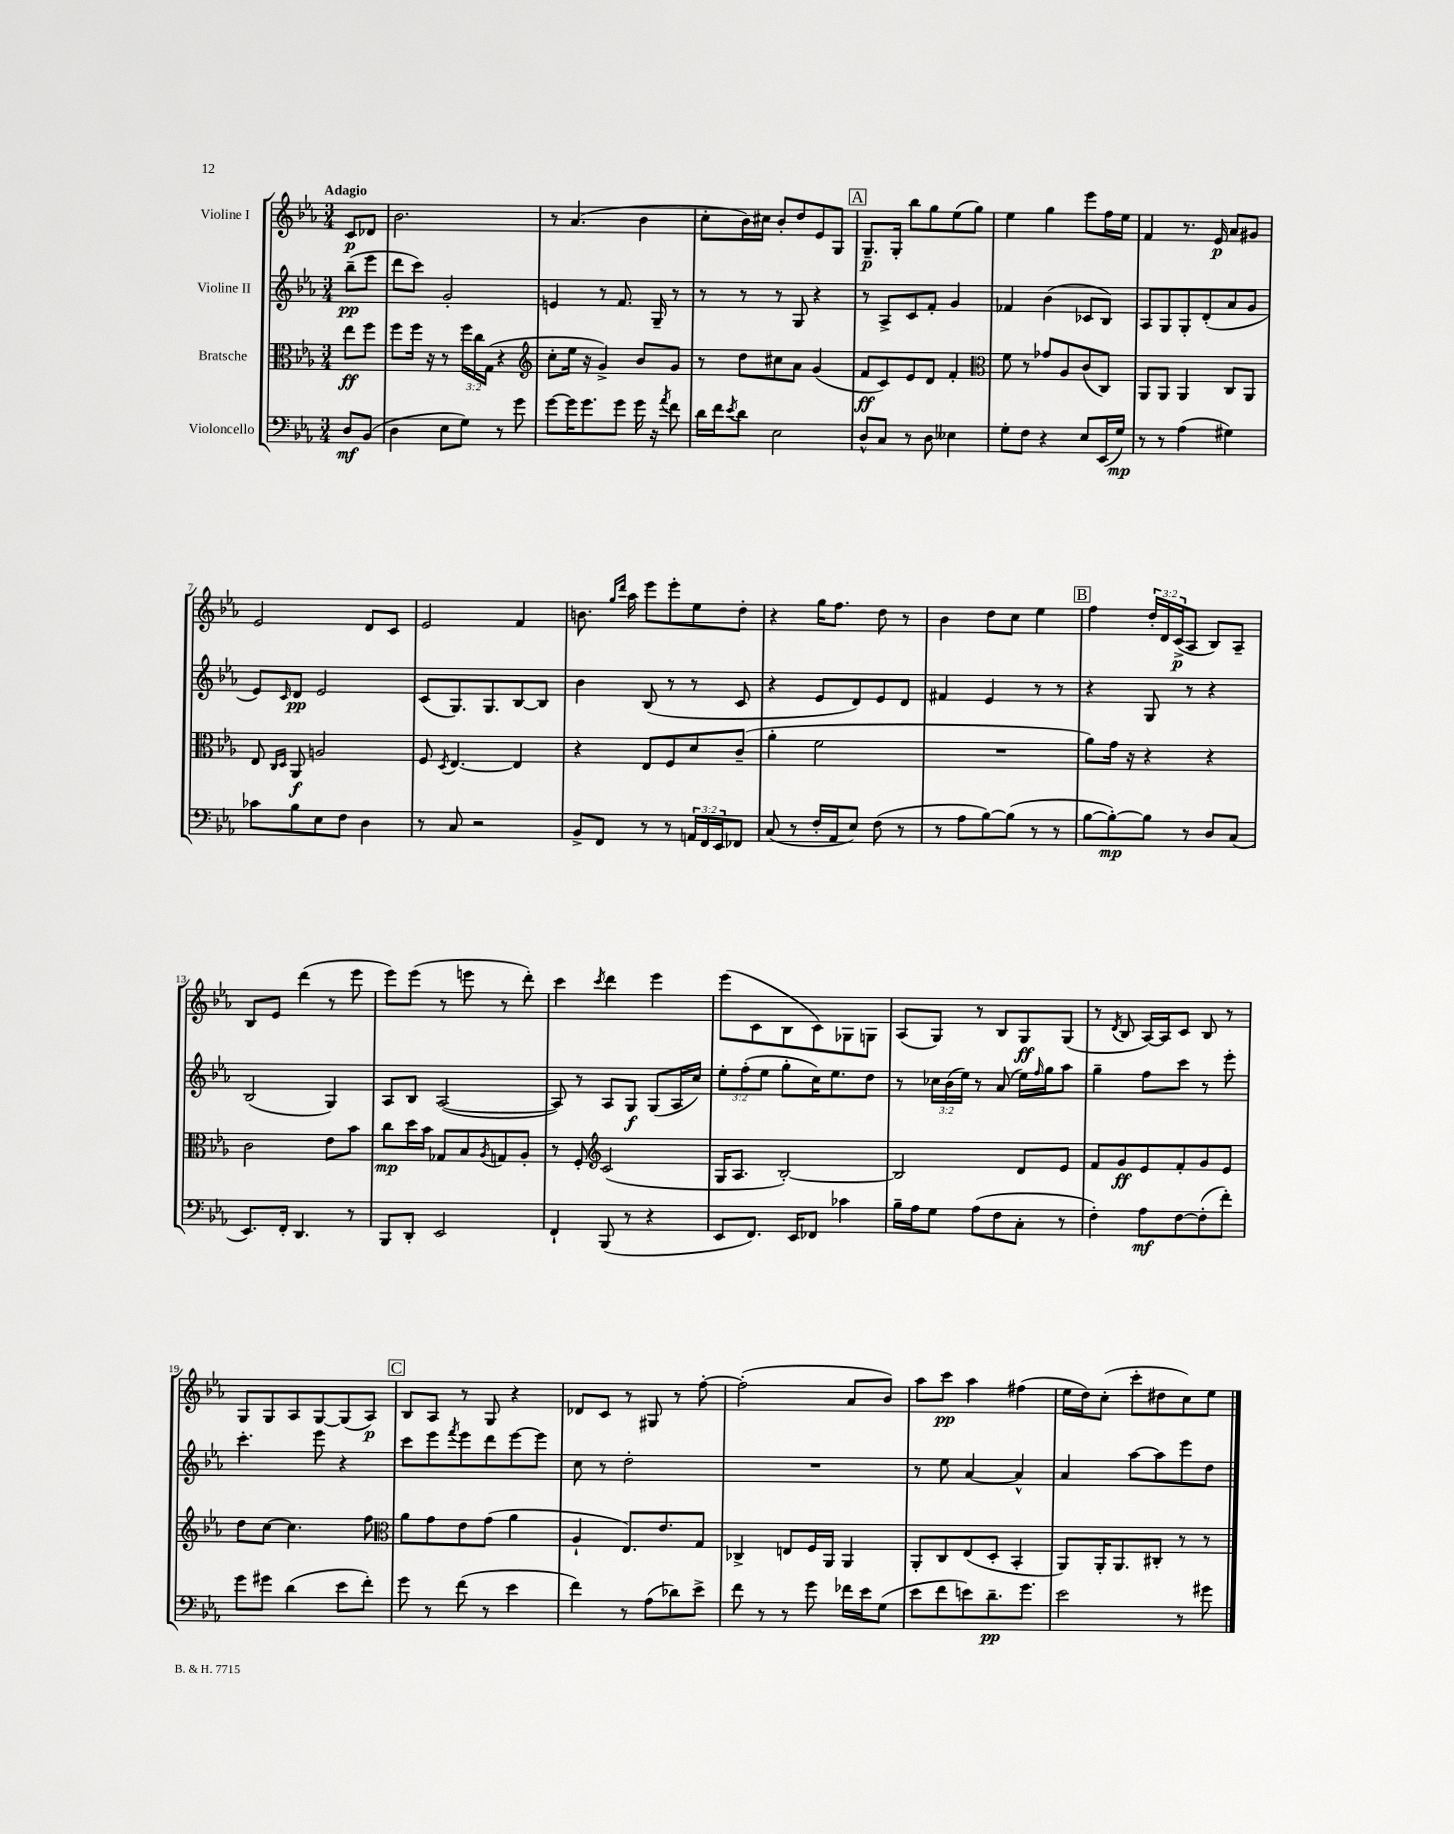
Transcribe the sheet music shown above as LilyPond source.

<<
\new StaffGroup <<
\new Staff = "s0" \with { instrumentName = "Violine I" } {
    \clef treble \key ees \major \numericTimeSignature \time 3/4 \override Staff.TupletNumber.text = #tuplet-number::calc-fraction-text \partial 4 \tempo "Adagio"
    c'8\p des'8 |
    bes'2. |
    r8 aes'4.( bes'4 |
    c''8-. bes'16) cis''16 bes'8-. d''8 ees'8 g8 |
    \mark \markup { \box "A" } g8.--\p g16-. bes''8 g''8 ees''8( g''8) |
    ees''4 g''4 ees'''8 f''16 ees''16 |
    f'4 r8. ees'16\p aes'8 gis'8 |
    ees'2 d'8 c'8 |
    ees'2 f'4 |
    b'8. \grace { g''16 d'''16 } aes''16 ees'''8 ees'''8-. ees''8 d''8-. |
    r4 g''16 f''8. d''8 r8 |
    bes'4 d''8 c''8 ees''4 |
    \mark \markup { \box "B" } f''4 \tuplet 3/2 { d''16-. d'16 c'16->\p( } aes8 bes8) aes8-- |
    bes8 ees'8 d'''4( r8 ees'''8 |
    ees'''8) ees'''8( r8 e'''8 r8 d'''8-.) |
    c'''4 \acciaccatura { c'''8 } d'''4 ees'''4 |
    ees'''8( c'8 bes8 c'8) ges8 g8 |
    aes8( g8) r8 bes8 g8\ff g8( |
    r8 \acciaccatura { d'8 } bes8 aes16~) aes16 c'8 bes8 r8 |
    g8 g8 aes8 g8~ g8( aes8\p) |
    \mark \markup { \box "C" } bes8 aes8 r8 g8 r4 |
    des'8 c'8 r8 gis8 r8 f''8~-. |
    f''2-.( aes'8 bes'8) |
    aes''8 c'''8\pp aes''4 fis''4( |
    ees''16 d''16) c''8-.( c'''8-. dis''8 c''8) ees''8 \bar "|." |
}
\new Staff = "s1" \with { instrumentName = "Violine II" } {
    \clef treble \key ees \major \numericTimeSignature \time 3/4 \override Staff.TupletNumber.text = #tuplet-number::calc-fraction-text \partial 4
    bes''8--\pp( ees'''8 |
    d'''8 c'''8) g'2-. |
    e'4 r8 f'8. g16-- r8 |
    r8 r8 r8 g8 r4 |
    \mark \markup { \box "A" } r8 aes8-> c'8 f'8-. g'4 |
    fes'4 bes'4( ces'8 bes8) |
    aes8 g8 g8-. d'8-.( aes'8 g'8 |
    ees'8) \grace { c'16 } d'8\pp ees'2 |
    c'8( g8.) g8. bes8~ bes8 |
    bes'4 bes8( r8 r8 c'8 |
    r4 ees'8 d'8) ees'8 d'8 |
    fis'4 ees'4 r8 r8 |
    \mark \markup { \box "B" } r4 g8 r8 r4 |
    bes2( g4) |
    aes8 bes8 aes2~( |
    aes8) r8 aes8 g8\f g8( aes16 c''16) |
    \tuplet 3/2 { ees''8-. f''8-.( ees''8 } g''8-. c''16) ees''8. d''8 |
    r8 \tuplet 3/2 { ces''16 bes'16( ees''16) } r8 aes'8( ees''16) \grace { f''16 } g''16 aes''8 |
    g''4-- f''8 c'''8 r8 ees'''8-. |
    c'''4.-. ees'''8 r4 |
    \mark \markup { \box "C" } c'''8 ees'''8 \acciaccatura { f'''8 } ees'''8 d'''8 ees'''8~ ees'''8 |
    c''8 r8 d''2-. |
    R2. |
    r8 ees''8 aes'4~ aes'4-^ |
    aes'4 aes''8~ aes''8 ees'''8 d''8 \bar "|." |
}
\new Staff = "s2" \with { instrumentName = "Bratsche" } {
    \clef alto \key ees \major \numericTimeSignature \time 3/4 \override Staff.TupletNumber.text = #tuplet-number::calc-fraction-text \partial 4
    ees''8\ff f''8 |
    f''8 f''16 r16 r8 \tuplet 3/2 { f''16 c''16 g16( } r4 |
    \clef treble c''8-. ees''16 r16 g'4->) bes'8 g'8 |
    r8 d''8 cis''8 aes'8 g'4( |
    \mark \markup { \box "A" } f'8\ff c'8) ees'8 d'8 f'4-. |
    \clef alto f'8 r8 ges'8 aes8 c'8( c8) |
    aes,8 aes,8 aes,4 c8 aes,8 |
    ees8 \grace { c16 d16 } aes,8\f a2 |
    f8 \acciaccatura { d8 } ees4.~ ees4 |
    r4 ees8 f8 d'8 c'8--( |
    aes'4-. f'2 |
    R2. |
    \mark \markup { \box "B" } aes'8) g'16 r16 r4 r4 |
    c'2 ees'8 bes'8 |
    c''8\mp d''16 bes'16 ges8 bes8 \acciaccatura { aes8 } g8 aes8-. |
    r8 f8-. \clef treble c'2( |
    g16 aes8. bes2~-.) |
    bes2 d'8 ees'8 |
    f'8 g'8\ff ees'8 f'8-. g'8 ees'8 |
    d''8 c''8~ c''4. f''8 |
    \mark \markup { \box "C" } \clef alto aes'8 g'8 ees'8 g'8( aes'4 |
    aes4-! ees8.) ees'8. g8 |
    ces4-> e8 f16 aes,16 aes,4 |
    aes,8-. c8 ees8( d8-. bes,4-. |
    aes,8) aes,16-. aes,8. cis8-. r8 r8 \bar "|." |
}
\new Staff = "s3" \with { instrumentName = "Violoncello" } {
    \clef bass \key ees \major \numericTimeSignature \time 3/4 \override Staff.TupletNumber.text = #tuplet-number::calc-fraction-text \partial 4
    d8\mf bes,8( |
    d4 ees8 g8) r8 g'8 |
    g'8~ g'16 g'8. g'8 g'16 r16 \acciaccatura { aes'8 } f'8 |
    d'16 f'16 \acciaccatura { ees'8 } d'8 ees2 |
    \mark \markup { \box "A" } d8-^ c8 r8 d8 eeses4 |
    g8-. f8 r4 ees8 ees,16( g16\mp) |
    r8 r8 aes4( gis4) |
    ces'8 bes8 ees8 f8 d4 |
    r8 c8 r2 |
    bes,8-> f,8 r8 r8 \tuplet 3/2 { a,16 f,16 ees,16 } fes,8 |
    c8( r8 f16-. aes,16 ees8) f8( r8 |
    r8 aes8 bes8~) bes8( r8 r8 |
    \mark \markup { \box "B" } bes8~ bes8~-.\mp) bes8 r8 d8 c8( |
    ees,8.) f,16-. d,4. r8 |
    bes,,8 d,8-. ees,2 |
    f,4-! bes,,8( r8 r4 |
    ees,8 f,8.) ees,16 fes,8 ces'4 |
    bes16-- aes16 g8 aes8( f8 c8-. r8 |
    f4-.) aes8\mf f8~ f8-.( f'8-.) |
    g'8 gis'8 d'4( ees'8 f'8-.) |
    \mark \markup { \box "C" } g'8 r8 f'8( r8 ees'4 |
    f'4) r8 aes8( des'8) ees'8-> |
    f'8 r8 r8 g'8 fes'16 ees'16 g8( |
    ees'8 f'8 e'8) d'8.--\pp g'8. |
    ees'2 r8 gis'8 \bar "|." |
}
>>
>>
